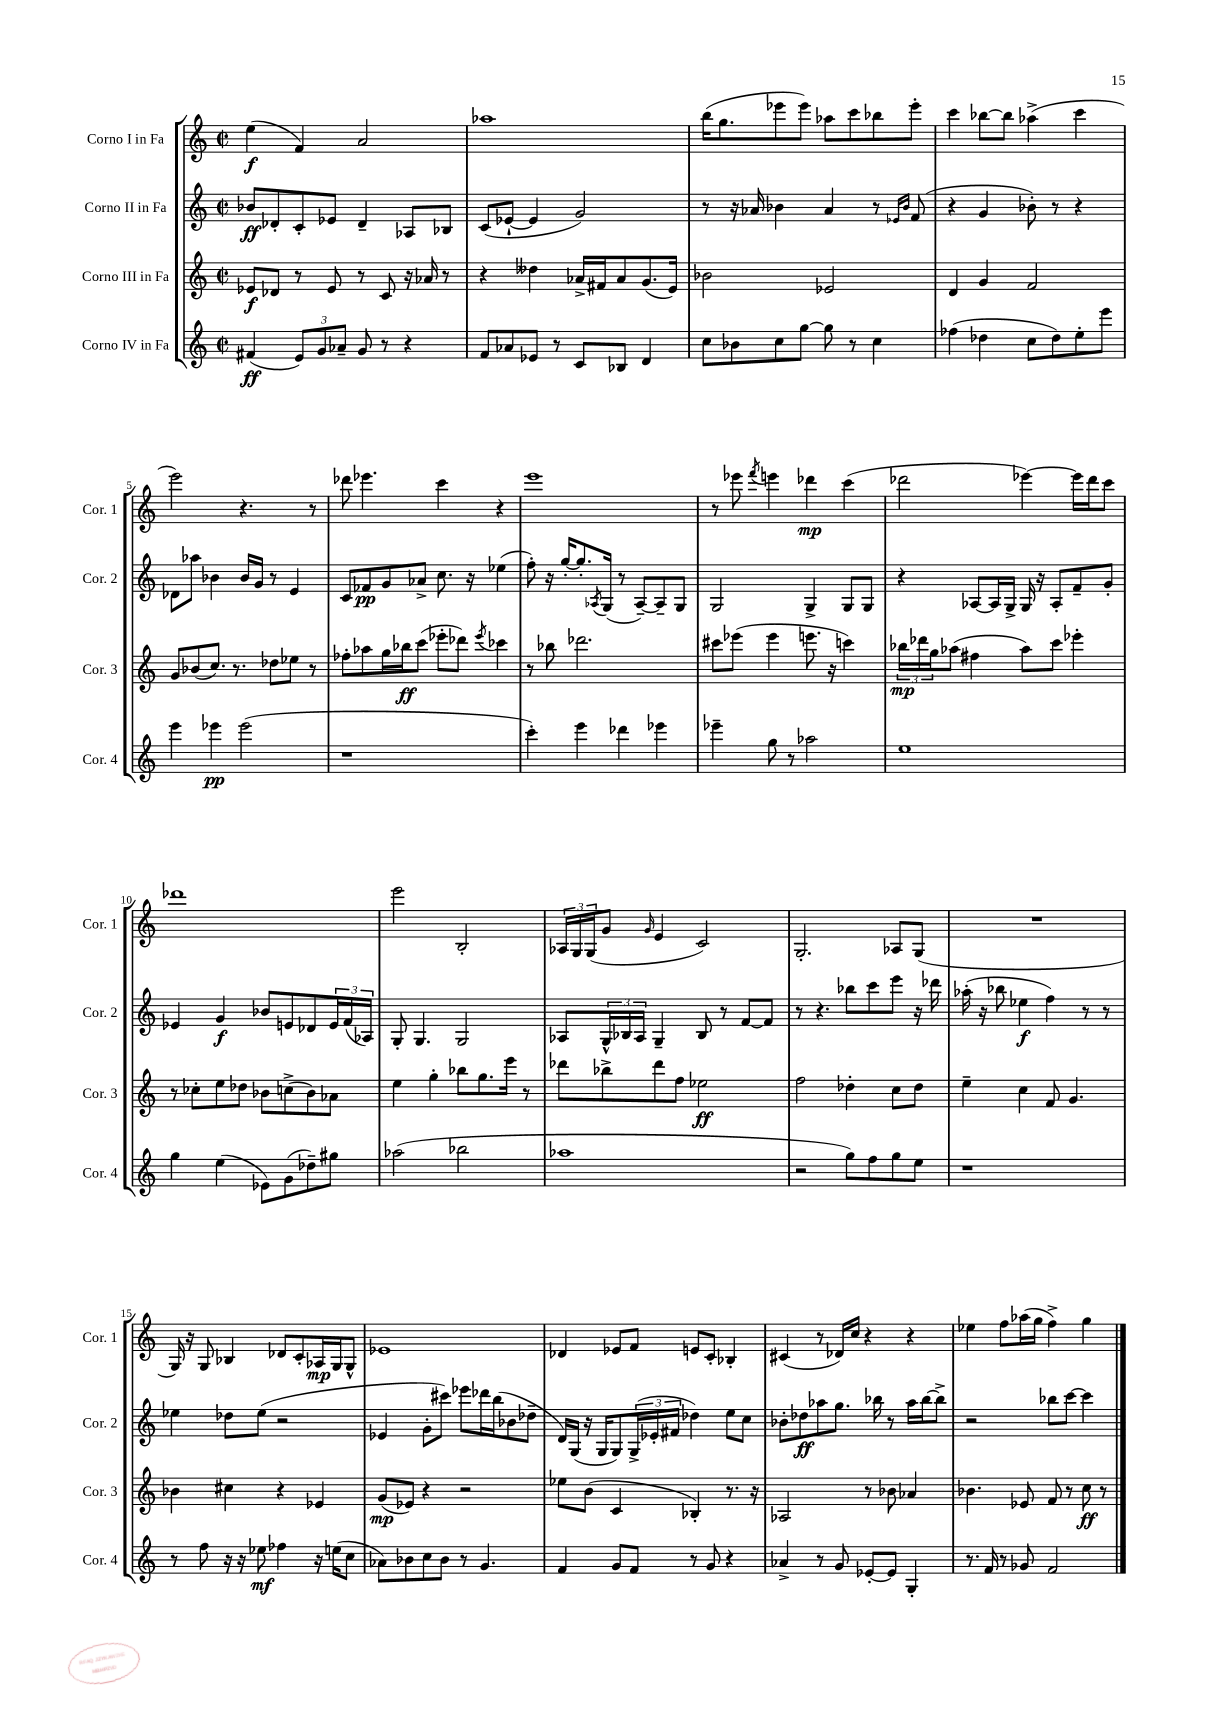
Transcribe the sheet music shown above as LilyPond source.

<<
\new StaffGroup <<
\new Staff = "s0" \with { instrumentName = "Corno I in Fa" shortInstrumentName = "Cor. 1" } {
    \clef treble \key c \major \defaultTimeSignature \time 2/2
    e''4\f( f'4) a'2 |
    aes''1 |
    b''16( g''8. ees'''8 ees'''8) aes''8 c'''8 bes''8 ees'''8-. |
    c'''4 bes''8~ bes''8 aes''4->( c'''4 |
    e'''2) r4. r8 |
    des'''8 ees'''4. c'''4 r4 |
    e'''1 |
    r8 ees'''8 \acciaccatura { f'''8 } e'''4 des'''4\mp c'''4( |
    des'''2 ees'''4~) ees'''16 des'''16 c'''8 |
    des'''1 |
    e'''2 b2-. |
    \tuplet 3/2 { aes16 g16 g16( } g'8 \grace { g'16 } e'4 c'2) |
    g2.-. aes8 g8( |
    R1 |
    g16) r16 g8 bes4 des'8 c'8-. aes16\mp g16 g8-^ |
    ees'1 |
    des'4 ees'8 f'8 e'8 c'8-. bes4-. |
    cis'4( r8 des'16) c''16 r4 r4 |
    ees''4 f''8 aes''16( g''16 f''4->) g''4 \bar "|." |
}
\new Staff = "s1" \with { instrumentName = "Corno II in Fa" shortInstrumentName = "Cor. 2" } {
    \clef treble \key c \major \defaultTimeSignature \time 2/2
    bes'8\ff des'8-. c'8-. ees'8 des'4-- aes8 bes8 |
    c'8( ees'8~-! ees'4 g'2) |
    r8 r16 aes'16 bes'4 aes'4 r8 \grace { ees'16 bes'16 } f'8( |
    r4 g'4 bes'8-.) r8 r4 |
    des'8 aes''8 bes'4 bes'16 g'16 r8 e'4 |
    c'8 fes'8\pp g'8 aes'8-> c''8. r16 ees''4( |
    f''8-.) r16 g''16~-. g''8.-. \acciaccatura { aes8 } g16( r8 aes8~--) aes8-- g8 |
    g2 g4-> g8 g8 |
    r4 aes8~ aes16 g16-> g16 r16 aes8-. f'8-- g'8-. |
    ees'4 g'4\f bes'8 e'8 des'8 \tuplet 3/2 { e'16 f'16( aes16) } |
    g8-. g4. g2 |
    aes8 \tuplet 3/2 { g16-^ bes16 aes16 } g4-- bes8 r8 f'8~ f'8 |
    r8 r4. bes''8 c'''8 e'''8 r16 des'''16 |
    aes''16-.( r16 bes''8 ees''4\f f''4) r8 r8 |
    ees''4 des''8 ees''8( r2 |
    ees'4 g'8-. cis'''8) ees'''8 des'''16 b''16( bes'8 des''8-- |
    d'16) g16( r16 g16 g8) \tuplet 3/2 { g16->( ees'16-. fis'16 } des''4) e''8 c''8 |
    bes'8-. des''8\ff aes''8 g''8. bes''16 r8 aes''16 bes''16~ bes''8-> |
    r2 bes''8 c'''8~ c'''4 \bar "|." |
}
\new Staff = "s2" \with { instrumentName = "Corno III in Fa" shortInstrumentName = "Cor. 3" } {
    \clef treble \key c \major \defaultTimeSignature \time 2/2
    ees'8\f des'8 r8 ees'8 r8 c'8 r16 aes'16 r8 |
    r4 deses''4 aes'16-> fis'16 aes'8 g'8.( e'16) |
    bes'2 ees'2 |
    d'4 g'4 f'2 |
    g'8 bes'8( c''8.) r8. des''8 ees''8 r8 |
    fes''8-. aes''8 g''16 bes''16\ff c'''8( ees'''8-. des'''8) \acciaccatura { ees'''8 } ces'''4 |
    r8 bes''8 des'''2. |
    cis'''8 ees'''8( ees'''4 e'''8. r16 c'''4) |
    \tuplet 3/2 { bes''16\mp des'''16 g''16 } aes''8( fis''4 aes''8) c'''8 ees'''4-. |
    r8 ces''8-. e''8 des''8 bes'8 c''8->( bes'8) aes'8 |
    e''4 g''4-. bes''8 g''8. e'''16 r8 |
    des'''8 bes''8-> des'''8 f''8 ees''2\ff |
    f''2 des''4-. c''8 des''8 |
    e''4-- c''4 f'8 g'4. |
    bes'4 cis''4 r4 ees'4 |
    g'8\mp( ees'8) r4 r2 |
    ees''8 b'8( c'4 bes4-.) r8. r16 |
    aes2 r8 bes'8 aes'4 |
    bes'4. ees'8 f'8 r8 c''8\ff r8 \bar "|." |
}
\new Staff = "s3" \with { instrumentName = "Corno IV in Fa" shortInstrumentName = "Cor. 4" } {
    \clef treble \key c \major \defaultTimeSignature \time 2/2
    fis'4\ff( \tuplet 3/2 { e'8) g'8 aes'8-- } g'8 r8 r4 |
    f'8 aes'8 ees'8 r8 c'8 bes8 d'4 |
    c''8 bes'8 c''8 g''8~ g''8 r8 c''4 |
    fes''4( des''4 c''8 des''8) e''8-. e'''8 |
    e'''4 ees'''4\pp ees'''2( |
    r1 |
    c'''4-.) e'''4 des'''4 ees'''4 |
    ees'''4-- g''8 r8 aes''2 |
    e''1 |
    g''4 e''4( ees'8) g'8( des''8--) gis''8 |
    aes''2( bes''2 |
    aes''1 |
    r2 g''8) f''8 g''8 e''8 |
    r1 |
    r8 f''8 r16 r16 ees''8\mf fes''4 r16 e''16( c''8 |
    aes'8) bes'8 c''8 bes'8 r8 g'4. |
    f'4 g'8 f'8 r8 g'8 r4 |
    aes'4-> r8 g'8 ees'8~-. ees'8 g4-. |
    r8. f'16 r8 ges'8 f'2 \bar "|." |
}
>>
>>
